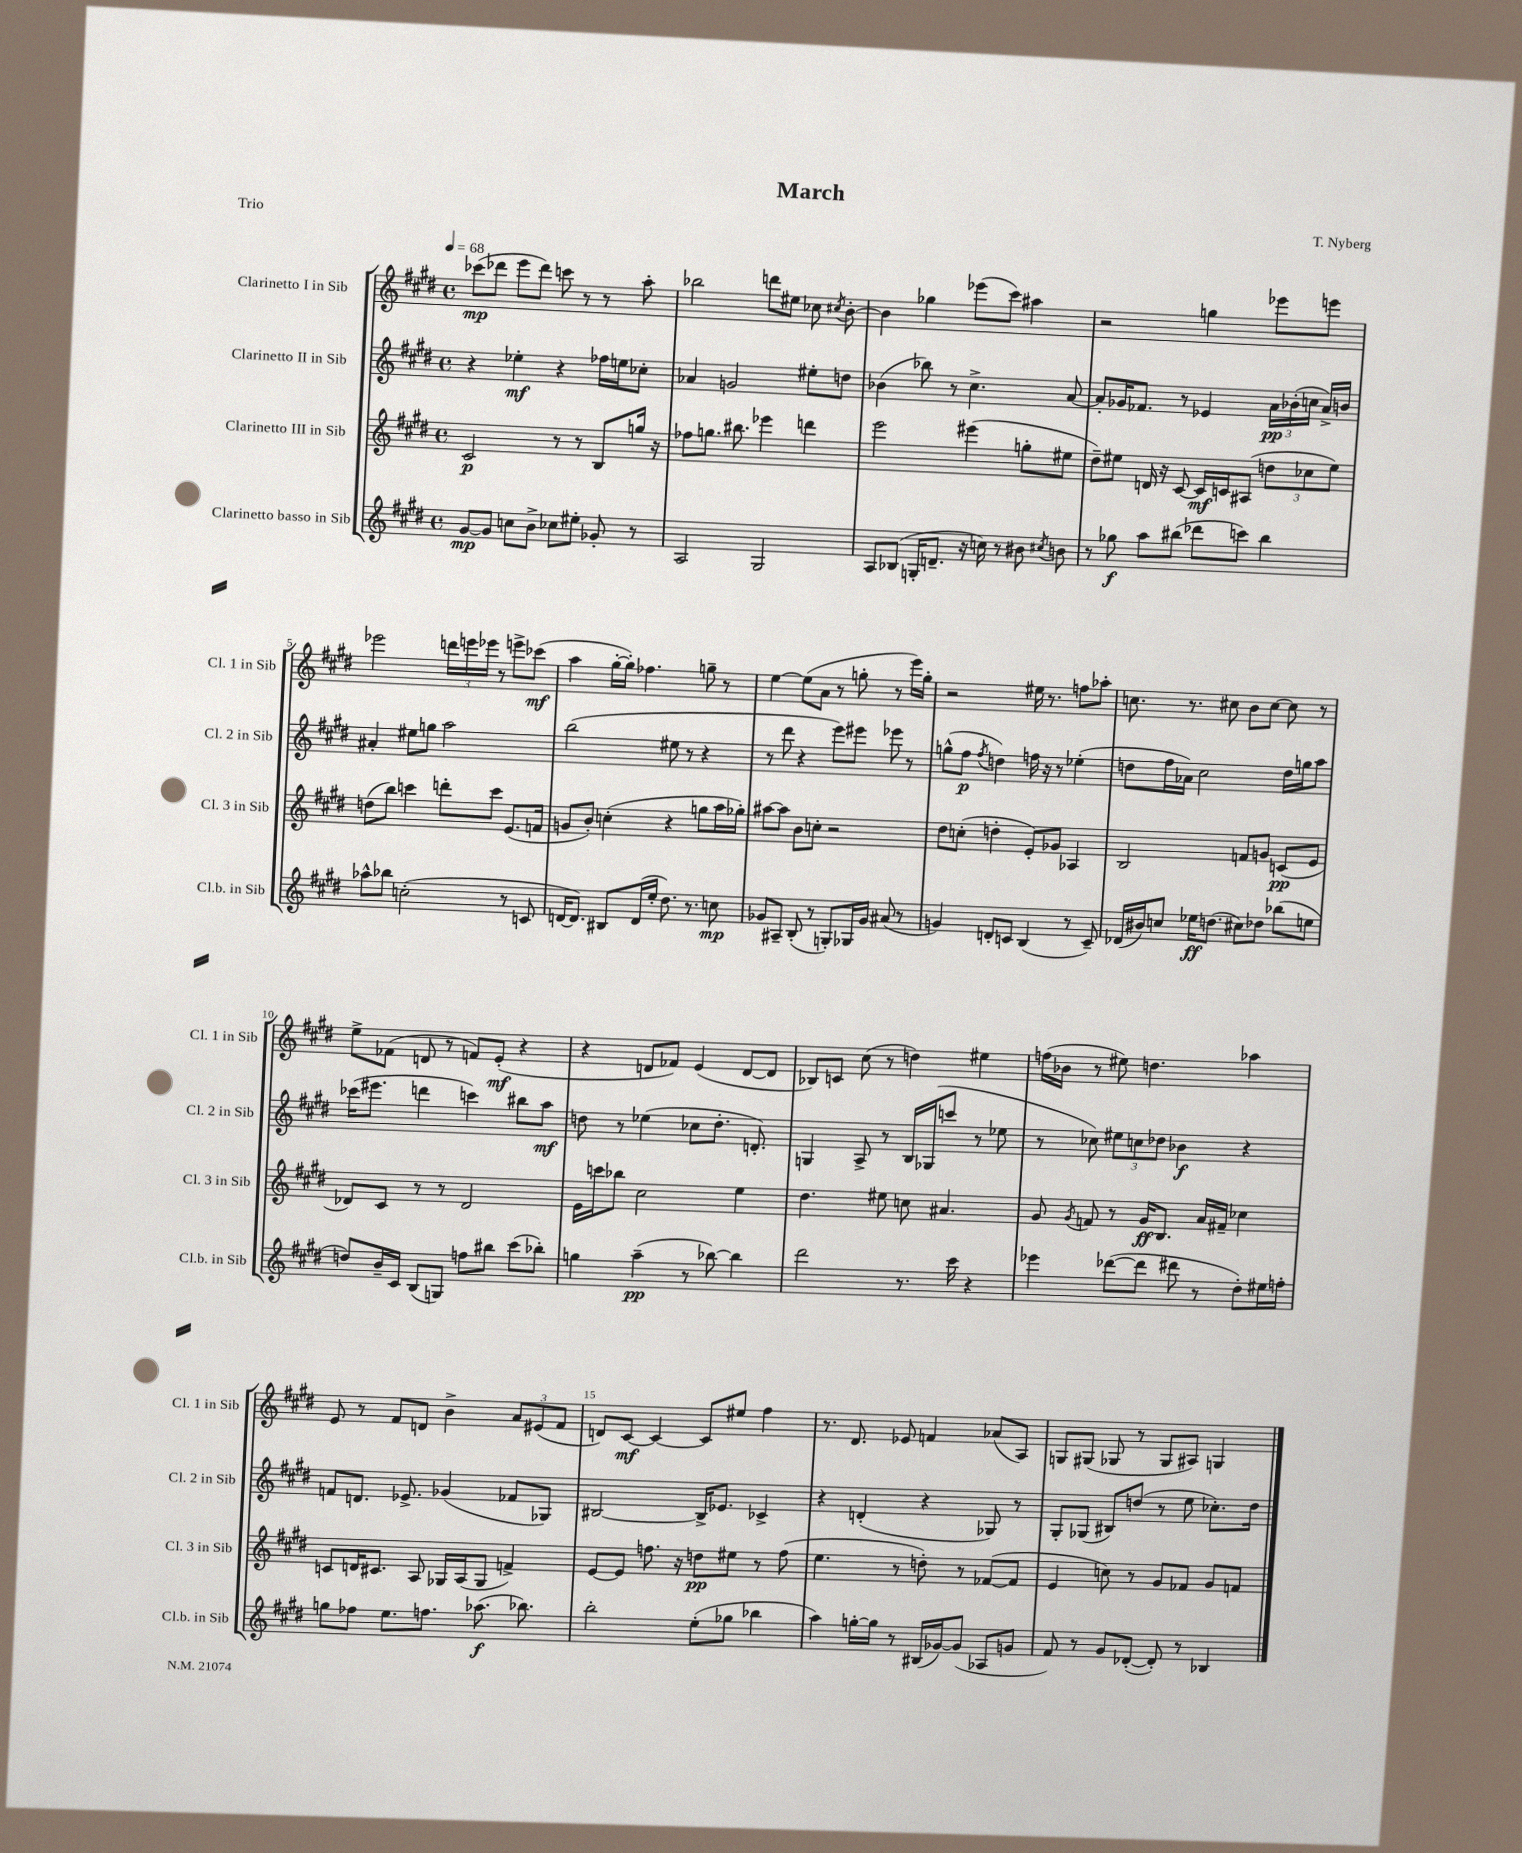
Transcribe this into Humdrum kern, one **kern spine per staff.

**kern	**dynam	**kern	**dynam	**kern	**dynam	**kern	**dynam
*part4	*part4	*part3	*part3	*part2	*part2	*part1	*part1
*staff4	*staff4	*staff3	*staff3	*staff2	*staff2	*staff1	*staff1
*I"Clarinetto basso in Sib	*	*I"Clarinetto III in Sib	*	*I"Clarinetto II in Sib	*	*I"Clarinetto I in Sib	*
*I'Cl.b. in Sib	*	*I'Cl. 3 in Sib	*	*I'Cl. 2 in Sib	*	*I'Cl. 1 in Sib	*
*clefG2	*	*clefG2	*	*clefG2	*	*clefG2	*
*k[f#c#g#d#]	*	*k[f#c#g#d#]	*	*k[f#c#g#d#]	*	*k[f#c#g#d#]	*
*M4/4	*	*M4/4	*	*M4/4	*	*M4/4	*
*met(c)	*	*met(c)	*	*met(c)	*	*met(c)	*
*MM68	*	*MM68	*	*MM68	*	*MM68	*
=1	=1	=1	=1	=1	=1	=1	=1
[8g#/L	mp	2c#/	p	4r	.	(8ccc-X\L	mp
8g#/J]	.	.	.	.	.	8ddd-X\J	.
8ccn\L	.	.	.	4ee-X'\	mf	8eee\L	.
8b^\J	.	.	.	.	.	8ddd-\J)	.
8cc-X\L	.	8r	.	4r	.	8cccn\	.
8ee#X'\J	.	8r	.	.	.	8r	.
8g-X'/	.	8B/L	.	16ff-X\LL	.	8r	.
.	.	.	.	16een\J	.	.	.
8r	.	16ggn/Jk	.	8cc-X'\J	.	8aa'\	.
.	.	16r	.	.	.	.	.
=2	=2	=2	=2	=2	=2	=2	=2
2A/	.	8ff-X\L	.	4a-X/	.	2bb-X\	.
.	.	8.ggn\J	.	.	.	.	.
.	.	.	.	2gn/	.	.	.
.	.	8.bb#X\	.	.	.	.	.
2G#/	.	4eee-X\	.	.	.	8dddn\L	.
.	.	.	.	.	.	8ee#X\J	.
.	.	4dddn\	.	8ee#X'\L	.	8cc-X\	.
.	.	.	.	.	.	8qcc#X/	.
.	.	.	.	8ddn\J	.	[8b'\	.
=3	=3	=3	=3	=3	=3	=3	=3
8A/L	.	2eee\	.	(4b-X\	.	4b\]	.
(8B-X/J	.	.	.	.	.	.	.
16Gn'/KL	.	.	.	8bb-X\)	.	4gg-X\	.
8.dn~/J	.	.	.	.	.	.	.
.	.	.	.	8r	.	.	.
16r	.	(4eee#X\	.	4.cc#^\	.	(8eee-X\L	.
16ccn\)	.	.	.	.	.	.	.
8r	.	.	.	.	.	8ccc#\J)	.
8b#X\	.	8ggn'\L	.	.	.	4aa#X\	.
8qcc#X/	.	.	.	.	.	.	.
8bn\	.	8ee#X\J	.	[8a/	.	.	.
=4	=4	=4	=4	=4	=4	=4	=4
8r	.	8dd#~\L)	.	8a'/L]	.	2r	.
8gg-X\	f	8ee#X\J	.	16g-X/K	.	.	.
.	.	.	.	8.f-X/J	.	.	.
8aa\L	.	16dn/	.	.	.	.	.
.	.	16r	.	.	.	.	.
(8bb#X\J	.	[8c#/	.	8r	.	.	.
8ddd-X\L	.	16c#/LL]	mf	4e-X/	.	4ggn\	.
.	.	16cn/J	.	.	.	.	.
8cccn\J)	.	(8A#X/J	.	.	.	.	.
4bb#\	.	12ddn\L	.	24a\LL	pp	8eee-X\L	.
.	.	.	.	(24b-X'\	.	.	.
.	.	12cc-X\	.	24ccn\JJ	.	.	.
.	.	.	.	16a^/LL)	.	8eeen\J	.
.	.	12ee#\J)	.	.	.	.	.
.	.	.	.	16bn/JJ	.	.	.
!!LO:LB:g=z
=5	=5	=5	=5	=5	=5	=5	=5
8aa-X^^\L	.	(8ddn\L	.	4a#X'/	.	2eee-X\	.
8bb-X\J	.	8bb\J)	.	.	.	.	.
(2ccn'\	.	4cccn\	.	8ee#X\L	.	.	.
.	.	.	.	8ggn\J	.	.	.
.	.	8dddn'\L	.	2aa\	.	24dddn\LL	.
.	.	.	.	.	.	24eeen\	.
.	.	.	.	.	.	24eee-X\JJ	.
.	.	8ccc\J	.	.	.	8r	.
8r	.	(8.e/L	.	.	.	8eeen^\L	.
8cn/	.	.	.	.	.	(8ccc-X\J	mf
.	.	16fn/Jk	.	.	.	.	.
=6	=6	=6	=6	=6	=6	=6	=6
[16dn/KL	.	8gn/L	.	(2bb\	.	4aa\	.
8.d/J])	.	.	.	.	.	.	.
.	.	8b'/J)	.	.	.	.	.
8B#X/L	.	(4ccn'\	.	.	.	[16gg#'\LL	.
.	.	.	.	.	.	16gg#'\JJ])	.
(16d/L	.	.	.	.	.	4.ff-X\	.
16ee'/JJ	.	.	.	.	.	.	.
8.dd#\)	.	4r	.	8ee#X\	.	.	.
.	.	.	.	8r	.	.	.
8.r	.	.	.	.	.	.	.
.	.	8ggn\L	.	4r	.	8ggn~\	.
8ccn\	mp	16aa\L	.	.	.	8r	.
.	.	16gg-X'\JJ)	.	.	.	.	.
=7	=7	=7	=7	=7	=7	=7	=7
8g-X/L	.	[8aa#X\L	.	8r	.	[4ee\	.
8A#X~/J	.	8aa#\J]	.	8ddd#\	.	.	.
(8B'/	.	8b\L	.	4r	.	(8ee\L]	.
8r	.	8ccn'\J	.	.	.	8a\J	.
8Gn'/L)	.	2r	.	8eee\L)	.	8r	.
16G-X/L	.	.	.	8eee#X\J	.	8ggn'\	.
16g-/JJ	.	.	.	.	.	.	.
(8a#X/	.	.	.	8eee-X\	.	8r	.
8r	.	.	.	8r	.	16eee\LL)	.
.	.	.	.	.	.	16gg'\JJ	.
=8	=8	=8	=8	=8	=8	=8	=8
4gn/)	.	8dd#\L	.	(8ggn^^\L	.	2r	.
.	.	(8ccn'\J	.	8ff#\J	p	.	.
.	.	.	.	8qff#/	.	.	.
8dn'/L	.	4ddn'\	.	4ddn\)	.	.	.
8cn/J	.	.	.	.	.	.	.
(4B/	.	8e'/L)	.	16ffn\	.	16ee#X\	.
.	.	.	.	16r	.	8.r	.
.	.	8g-X/J	.	8r	.	.	.
8r	.	4A-X/	.	(4ee-X'\	.	8ffn\L	.
8c~/)	.	.	.	.	.	8aa-X'\J	.
=9	=9	=9	=9	=9	=9	=9	=9
(16d-X/LL	.	2B/	.	8ddn\L	.	8.ccn\	.
16b#X/J)	.	.	.	.	.	.	.
8ccn/J	.	.	.	16ff#\L	.	.	.
.	.	.	.	16a-X\JJ)	.	8.r	.
16ee-X\KL	ff	.	.	2cc#\	.	.	.
(8.ddn\J	.	.	.	.	.	.	.
.	.	.	.	.	.	8cc#X\	.
8cc#X\L)	.	8fn/L	.	.	.	8b\L	.
8dd-X\J	.	8gn/J	.	.	.	[8cc#\J	.
(8bb-X\L	.	(8cn/L	pp	16dd\LL	.	8cc#\]	.
.	.	.	.	16ggn\J	.	.	.
8een\J	.	8e/J	.	8aa\J	.	8r	.
!!LO:LB:g=z
=10	=10	=10	=10	=10	=10	=10	=10
8ddn/L)	.	8d-X/L)	.	(16ccc-X\KL	.	8ee^\L	.
.	.	.	.	8.eee#X\J	.	.	.
16b~/L	.	8c#/J	.	.	.	(8f-X\J	.
16c#/JJ	.	.	.	.	.	.	.
(8B/L	.	8r	.	4dddn\	.	8dn/	.
8Gn/J)	.	8r	.	.	.	8r	.
8ffn\L	.	2d-/	.	4cccn\)	.	8fn/L)	.
8bb#X\J	.	.	.	.	.	(8e'/J	mf
(8ccc#\L	.	.	.	8bb#X\L	.	4r	.
8bb-X'\J)	.	.	.	8aa\J	mf	.	.
=11	=11	=11	=11	=11	=11	=11	=11
4ggn\	.	16e\LL	.	8ddn\	.	4r	.
.	.	16cccn\J	.	.	.	.	.
.	.	8bb-X\J	.	8r	.	.	.
(4aa~\	pp	2cc#\	.	(4ee-X\	.	8dn/L	.
.	.	.	.	.	.	8f-X/J)	.
8r	.	.	.	8cc-X\L	.	(4e/	.
[8bb-X\)	.	.	.	8.dd'\J	.	.	.
4bb-\]	.	4ee\	.	.	.	[8d/L	.
.	.	.	.	8.dn'/)	.	.	.
.	.	.	.	.	.	8d/J]	.
=12	=12	=12	=12	=12	=12	=12	=12
2ddd#\	.	4.dd#\	.	4Gn/	.	8B-X/L)	.
.	.	.	.	.	.	8cn/J	.
.	.	.	.	8A^/	.	(8cc#\	.
.	.	8ee#X\	.	8r	.	8r	.
8.r	.	8ccn\	.	16B/LL	.	4ddn\)	.
.	.	.	.	(16G-X/J	.	.	.
.	.	4.a#X/	.	8cccn/J	.	.	.
16ccc#\	.	.	.	.	.	.	.
4r	.	.	.	8r	.	4ee#X\	.
.	.	.	.	8ee-X\	.	.	.
=13	=13	=13	=13	=13	=13	=13	=13
4eee-X\	.	8g#/	.	8r	.	(16ffn\LL	.
.	.	.	.	.	.	16b-X\JJ	.
.	.	8qg#/	.	.	.	.	.
.	.	8fn/	.	8cc-X\)	.	8r	.
([8ddd-X\L	.	8r	.	12ee#X\L	.	8ee#X\)	.
.	.	.	.	12ccn\	.	.	.
8ddd-\J]	.	16g#/KL	ff	.	.	4.ddn\	.
.	.	.	.	12dd-X\J	.	.	.
.	.	8.B/J	.	.	.	.	.
8ddd#X\	.	.	.	4b-X\	f	.	.
8r	.	16a/LL	.	.	.	.	.
.	.	16f#X~/JJ	.	.	.	.	.
8dd#'\L)	.	4cc-X\	.	4r	.	4aa-X\	.
16ee#X\L	.	.	.	.	.	.	.
16ffn'\JJ	.	.	.	.	.	.	.
!!LO:LB:g=z
=14	=14	=14	=14	=14	=14	=14	=14
8ggn\L	.	8cn/L	.	8fn/L	.	8e/	.
8ff-X\J	.	16dn/K	.	8.dn/J	.	8r	.
.	.	8.c#X/J	.	.	.	.	.
8.ee\L	.	.	.	.	.	8f#/L	.
.	.	.	.	8.e-X^/	.	.	.
.	.	8A/	.	.	.	8dn/J	.
8.ffn\J	.	.	.	.	.	.	.
.	.	16G-X/LL	.	(4g-X/	.	4b^\	.
.	.	(16A/J	.	.	.	.	.
(8.aa-X\	f	8G-/J	.	.	.	.	.
.	.	4fn^/)	.	8f-X/L	.	12a/L	.
8.bb-X\)	.	.	.	.	.	.	.
.	.	.	.	.	.	(12e#X/	.
.	.	.	.	8G-X/J)	.	.	.
.	.	.	.	.	.	12f#/J	.
=15	=15	=15	=15	=15	=15	=15	=15
2bb'\	.	[8e/L	.	[2B#X/	.	8dn/L)	.
.	.	8e/J]	.	.	.	[8c#/J	mf
.	.	8.ffn\	.	.	.	4c#/_	.
.	.	16r	.	.	.	.	.
(8ee'\L	.	8ddn\L	pp	16B#^/KL]	.	8c#/L]	.
.	.	.	.	8.e-X/J	.	.	.
8gg-X\J	.	8ee#X\J	.	.	.	8ee#X/J	.
4bb-X\	.	8r	.	4c-X^/	.	4ff#\	.
.	.	(8ff\	.	.	.	.	.
=16	=16	=16	=16	=16	=16	=16	=16
4aa\)	.	4.ee\	.	4r	.	8.r	.
.	.	.	.	.	.	8.d#/	.
[16ggn'\LL	.	.	.	(4dn'/	.	.	.
16gg\JJ]	.	.	.	.	.	.	.
8r	.	8r	.	.	.	8e-X/	.
(16B#X/LL	.	8ddn'\)	.	4r	.	4fn/	.
[16g-X/J)	.	.	.	.	.	.	.
(8g-/J]	.	8r	.	.	.	.	.
8A-X/L	.	([8f-X/L	.	8G-X/)	.	(8a-X/L	.
8gn/J	.	8f-/J]	.	8r	.	8A/J)	.
=17	=17	=17	=17	=17	=17	=17	=17
8f#/)	.	4e/	.	8G#'/L	.	8Gn/L	.
8r	.	.	.	(8G-X/J	.	(8G#X/J	.
8g#/L	.	8ccn\)	.	8B#X/L)	.	8G-X/	.
([8d-X'/J	.	8r	.	(8ddn/J	.	8r	.
8d-'/])	.	8g#/L	.	8r	.	8G-/L	.
8r	.	8f-X/J	.	8ee\	.	8A#X/J)	.
4B-X/	.	8g#/L	.	8.cc-X'\L)	.	4Gn/	.
.	.	8fn/J	.	.	.	.	.
.	.	.	.	16dd\Jk	.	.	.
==	==	==	==	==	==	==	==
*-	*-	*-	*-	*-	*-	*-	*-
